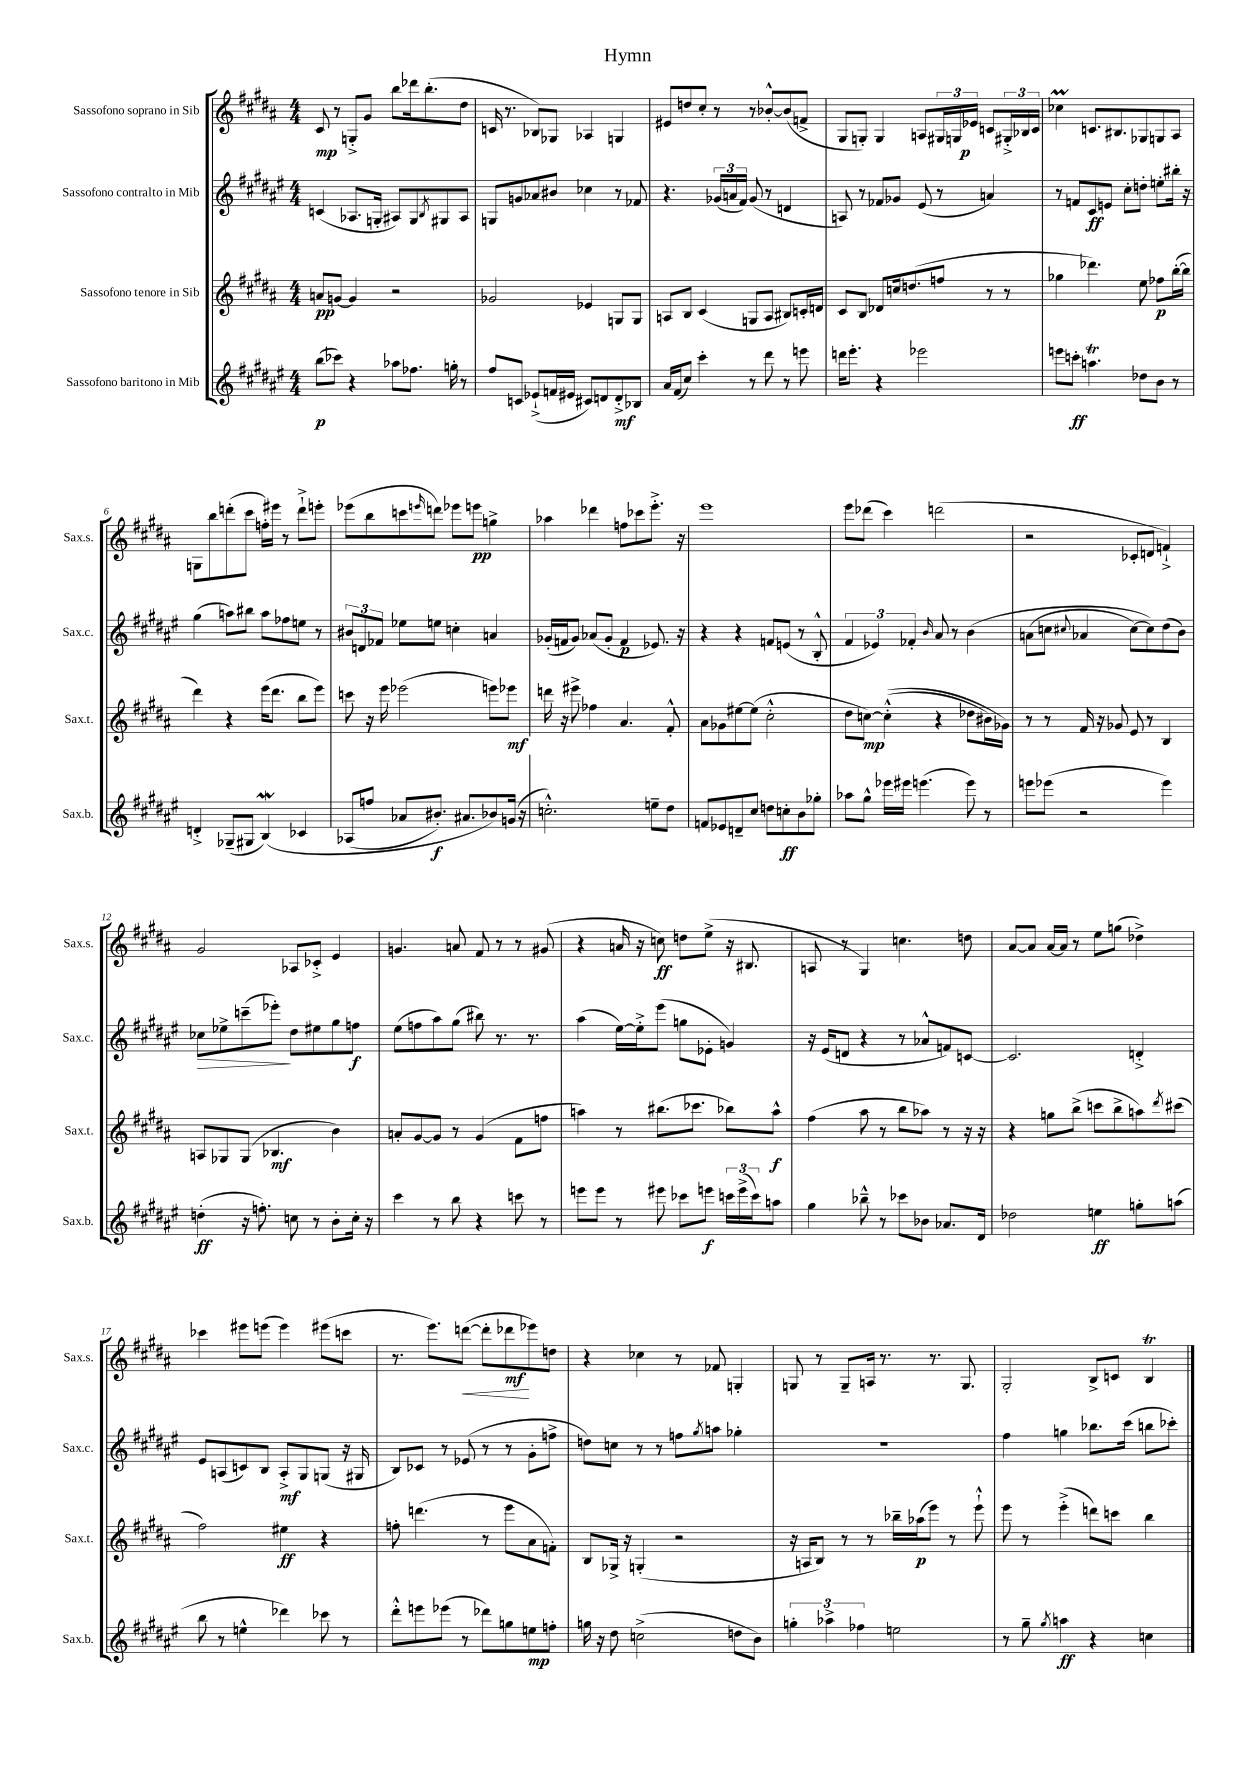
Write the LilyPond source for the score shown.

\header { title = "Hymn" }
<<
\new StaffGroup <<
\new Staff = "s0" \with { instrumentName = "Sassofono soprano in Sib" shortInstrumentName = "Sax.s." } {
    \clef treble \key b \major \numericTimeSignature \time 4/4
    cis'8\mp r8 g8-.-> gis'8 b''8 des'''16 b''8.-.( dis''8 |
    c'16 r8. bes8) ges8 aes4 g4 |
    eis'8 d''8 cis''8-. r8 r8 bes'8~-.-^ bes'8( f'8-> |
    gis8 g8-.) g4 a8 \tuplet 3/2 { gis16 g16 ees'16\p } c'8 \tuplet 3/2 { gis16-.-> bes16 c'16 } |
    ces''4\prall c'8. bis8. ges8 g8 ais8 |
    g8 b''8 d'''8-.( cis'''8 f''16-.) eis'''16 r8 d'''8-!-> e'''8-. |
    ees'''8( b''8 c'''8 \grace { e'''16 } d'''8) ees'''8 e'''8\pp g''4-> |
    aes''4 des'''4 f''8 ces'''8 e'''8.-.-> r16 |
    e'''1 |
    e'''8 des'''8( cis'''4) d'''2( |
    r2 ces'8-. d'8 f'4-!->) |
    gis'2 aes8 ces'8-.-> e'4 |
    g'4. a'8 fis'8 r8 r8 gis'8( |
    r4 a'16 r16 c''8\ff) d''8 e''8->( r16 bis8. |
    a8 r8 gis4) c''4. d''8 |
    ais'8~ ais'8 ais'16~ ais'16 r8 e''8 g''8( des''4->) |
    ces'''4 eis'''8 e'''8( e'''4) eis'''8( c'''8 |
    r8. e'''8.) d'''8~\<( d'''8-. des'''8\mf\! ees'''8) d''8 |
    r4 ces''4 r8 fes'8 g4-. |
    g8 r8 g8-- a16 r8. r8. g8. |
    gis2-. b8-> c'8 b4\trill \bar "|." |
}
\new Staff = "s1" \with { instrumentName = "Sassofono contralto in Mib" shortInstrumentName = "Sax.c." } {
    \clef treble \key fis \major \numericTimeSignature \time 4/4
    c'4( aes8. g16-. ais8) g8 \acciaccatura { b8 } gis8 ais8 |
    g8 g'8 aes'8 bis'8 ces''4 r8 fes'8 |
    r4. \tuplet 3/2 { ges'16( a'16 fis'16) } ges'8( r8 d'4 |
    a8) r8 fes'8 ges'8 eis'8( r8 a'4) |
    r8 f'8 cis'8\ff e'8 cis''8-. d''8-. e''8-. bis''16-. r16 |
    gis''4( a''8) bis''8 a''8 fes''8 e''8 r8 |
    \tuplet 3/2 { bis'8 d'8 fes'8 } ees''8 e''8 c''4-. a'4 |
    ges'16-.( f'16 ges'8) aes'8( ges'8-. f'4\p ees'8.) r16 |
    r4 r4 f'8 e'8( r8 b8-.-^ |
    \tuplet 3/2 { fis'4 ees'4) fes'4-. } \grace { b'16 } ais'8 r8 b'4\( |
    a'8( c''8 \appoggiatura { cis''8 } aes'4 cis''8~) cis''8\) dis''8( b'8) |
    ces''8\> ees''8-> c'''8--( ees'''8-.\!) dis''8 eis''8 gis''8 f''8\f |
    eis''8( f''8 ais''8) gis''8( bis''8) r8. r8. |
    ais''4( eis''16~) eis''16-.-> eis'''8( g''8 ees'8-. g'4) |
    r16 eis'16( d'8 r4 r8 aes'8-^ f'8) c'8~ |
    c'2. d'4-.-> |
    eis'8 a8( c'8) b8 a8-.->\mf gis8 g8( r16 gis16 |
    b8) ces'8 r8 ees'8( r8 r8 gis'8-. f''8-> |
    d''8) c''8 r8 r8 f''8 \acciaccatura { gis''8 } a''8 ges''4-. |
    R1 |
    fis''4 g''4 bes''8. cis'''16( b''8 ces'''8-.) \bar "|." |
}
\new Staff = "s2" \with { instrumentName = "Sassofono tenore in Sib" shortInstrumentName = "Sax.t." } {
    \clef treble \key b \major \numericTimeSignature \time 4/4
    a'8\pp g'8~ g'4 r2 |
    ges'2 ees'4 g8 g8 |
    a8 b8 cis'4( g8 a8 bis8) c'16-. d'16 |
    cis'8 b8 des'8 c''16 d''8.( f''8 r8 r8 |
    ges''4 des'''4.) e''8 fes''8\p b''16~-.( b''16 |
    dis'''4) r4 e'''16( dis'''8. b''8 e'''8) |
    c'''8 r16 e'''16 ees'''2( e'''8) ees'''8\mf |
    d'''16 r16 eis'''8-> fes''4 ais'4. fis'8-.-^ |
    ais'8 ges'8 eis''8~ eis''8( cis''2-.-^ |
    dis''8 c''8~\mp) c''4-.-^(\( r4 des''8 bis'16) ges'16\) |
    r8 r8 fis'16 r16 ges'8 e'8 r8 b4 |
    a8 ges8 ges8( bes4.\mf b'4) |
    a'8-. gis'8~ gis'8 r8 gis'4( fis'8 f''8 |
    a''4) r8 bis''8.( ces'''8. bes''8) a''8-^\f |
    fis''4( ais''8 r8 b''8 aes''8) r8 r16 r16 |
    r4 g''8 b''8->( c'''8 b''8-> a''8) \acciaccatura { dis'''8 } cis'''8( |
    fis''2) eis''4\ff r4 |
    f''8-. d'''4.( r8 e'''8 ais'8 f'8-.) |
    b8 ges16-> r16 g4-.( r2 |
    r16 a16 b8) r8 r8 bes''16-- aes''16\p( e'''8) r8 e'''8-!-^ |
    e'''8 r8 e'''4-.->( d'''8) c'''8 b''4 \bar "|." |
}
\new Staff = "s3" \with { instrumentName = "Sassofono baritono in Mib" shortInstrumentName = "Sax.b." } {
    \clef treble \key fis \major \numericTimeSignature \time 4/4
    b''8\p( ces'''8) r4 aes''8 fes''8. g''16-. r8 |
    fis''8 c'8 ees'8-!->( f'16 eis'16 cis'8) d'8 d'8-.->\mf bes8 |
    ais'16 fis'16( cis''8) cis'''4-. r8 dis'''8 r8 e'''8 |
    d'''16 eis'''8.-. r4 ees'''2 |
    e'''8 c'''8-.\ff a''4.\trill des''8 b'8 r8 |
    d'4-.-> ges8--( gis8 b4\mordent)\( ces'4 |
    aes8( f''8 aes'8 bis'8.-.\f) ais'8. bes'8\) g'16( r16 |
    c''2.-.-^) e''8-- dis''8 |
    f'8 ees'8 d'8-- cis''8 d''8 c''8-.\ff b'8 ges''8-. |
    aes''8 gis''8-^ ees'''16 eis'''16 e'''4.( e'''8) r8 |
    e'''8 ees'''8( r2 ees'''4) |
    d''4-.\ff( r16 f''8.-.) c''8 r8 b'8-. c''16-. r16 |
    cis'''4 r8 b''8 r4 c'''8 r8 |
    e'''8 e'''8 r8 eis'''8 ces'''8 e'''8\f \tuplet 3/2 { c'''16 e'''16->( c'''16) } a''8 |
    gis''4 bes''8---^ r8 ces'''8 bes'8 aes'8. dis'16 |
    des''2 e''4\ff g''8-. a''8( |
    b''8 r8 e''4-^ des'''4) ces'''8 r8 |
    dis'''8-.-^ e'''8 ees'''8( r8 des'''8) g''8 e''8\mp f''8-. |
    g''16 r16 dis''8 c''2->( d''8 b'8) |
    \tuplet 3/2 { g''4-. aes''4-> fes''4 } e''2 |
    r8 gis''8-- \acciaccatura { gis''8 } a''4\ff r4 c''4 \bar "|." |
}
>>
>>
